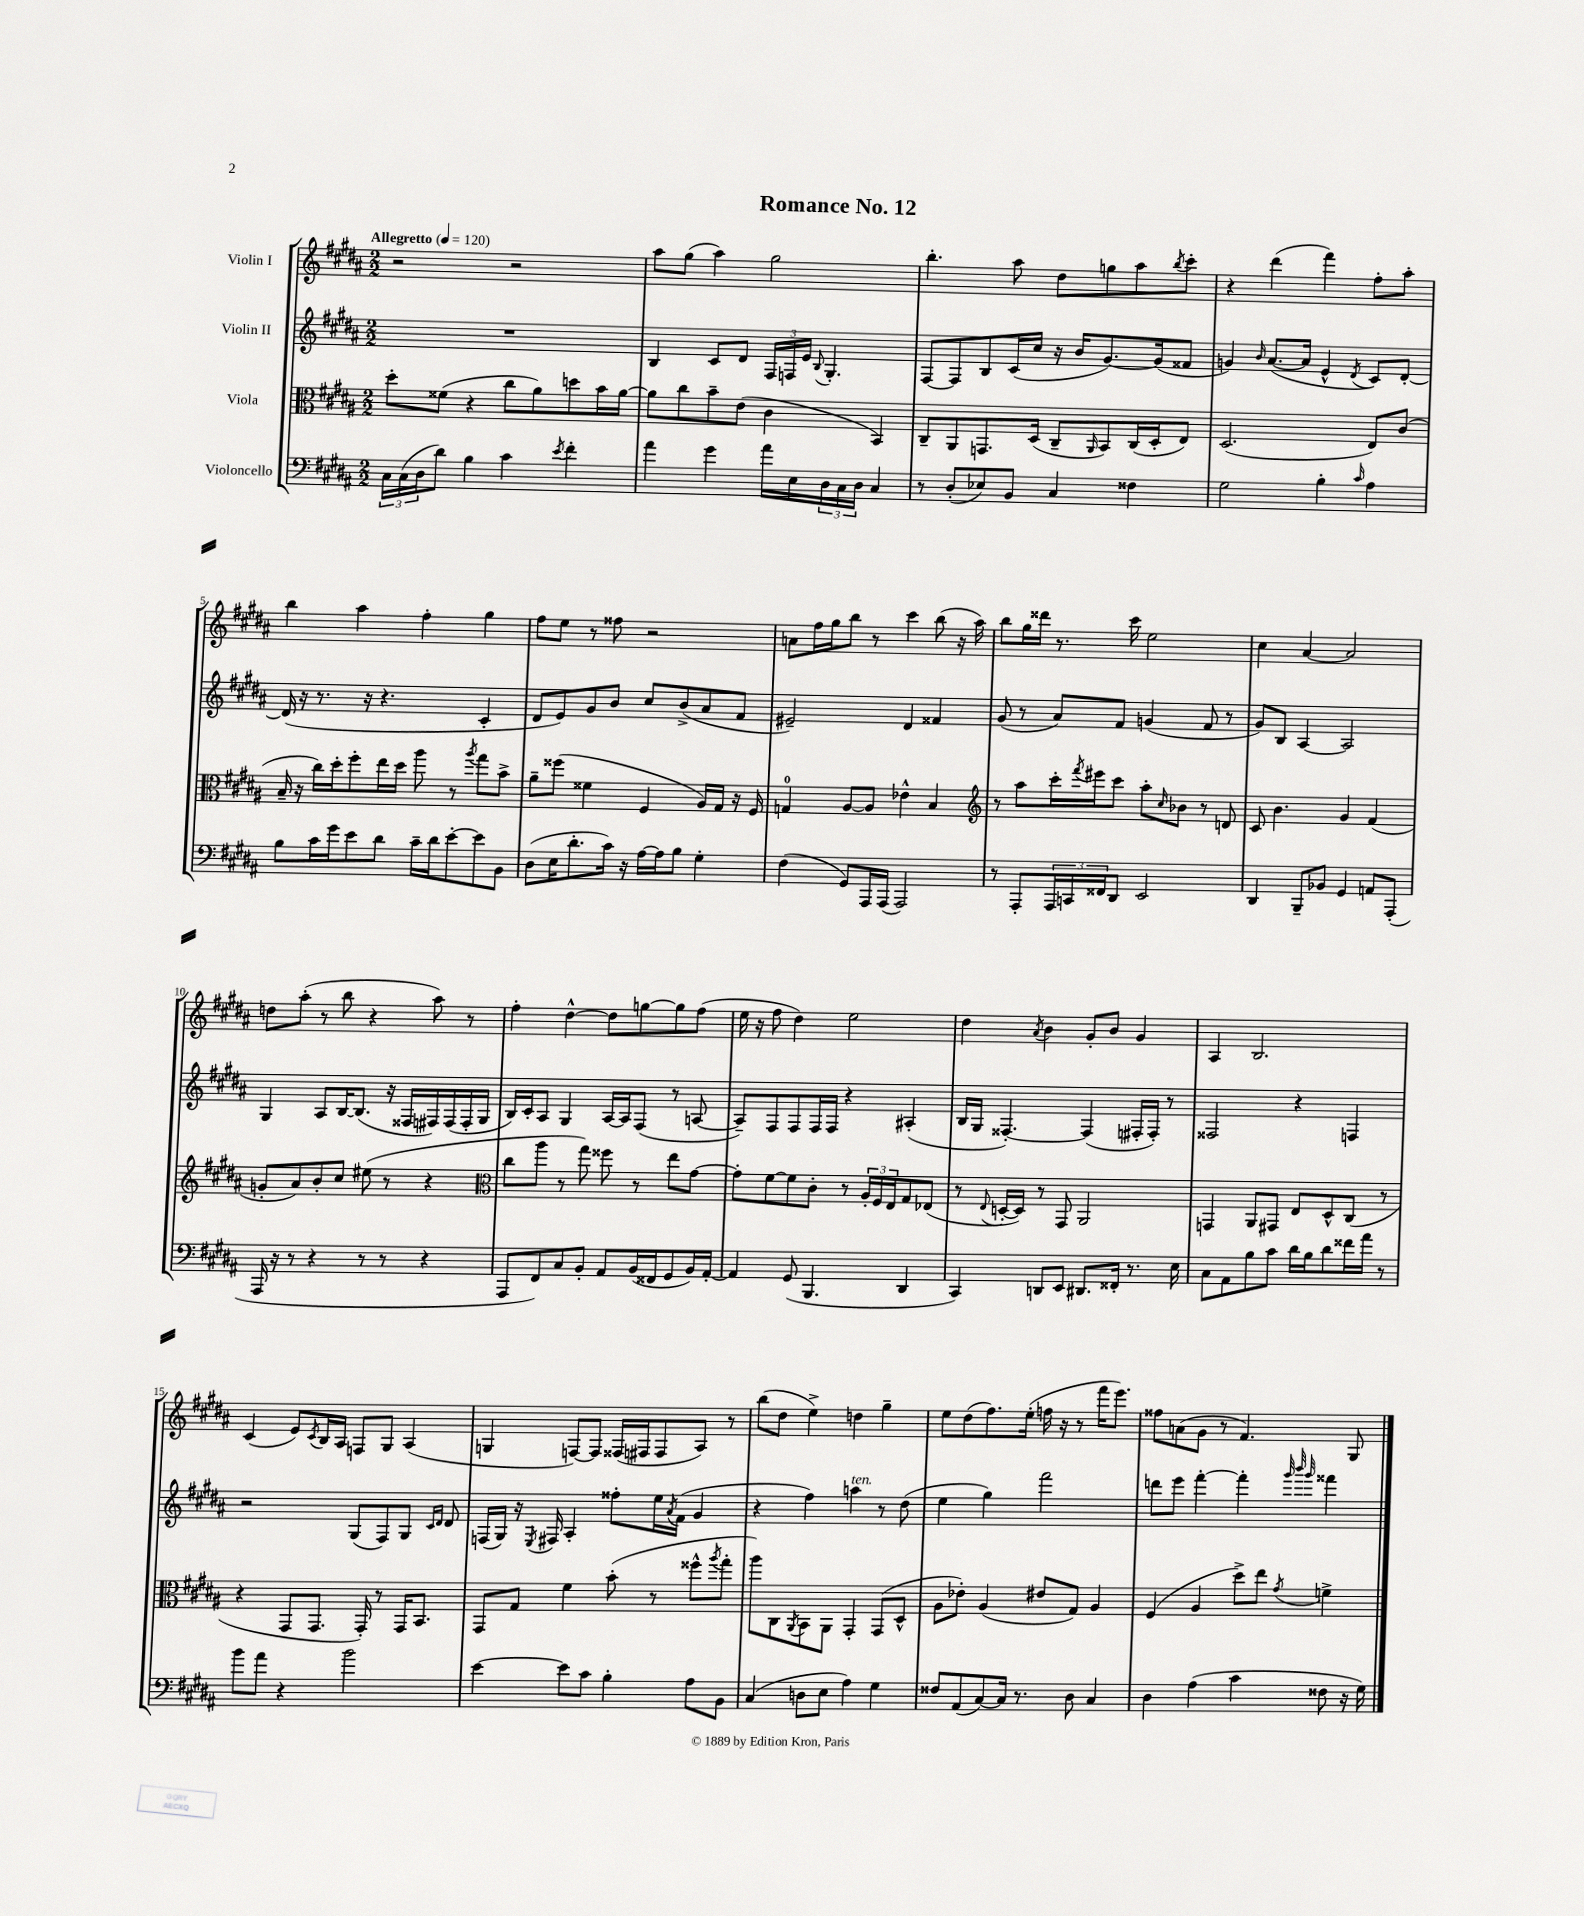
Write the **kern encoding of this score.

**kern	**kern	**kern	**kern
*staff4	*staff3	*staff2	*staff1
*clefF4	*clefC3	*clefG2	*clefG2
*k[f#c#g#d#a#]	*k[f#c#g#d#a#]	*k[f#c#g#d#a#]	*k[f#c#g#d#a#]
*M2/2	*M2/2	*M2/2	*M2/2
*MM120	*MM120	*MM120	*MM120
24C#	8dd#'	1r	2r
(24C#	.	.	.
24D#	.	.	.
8d#)	(8f##	.	.
4B	4r	.	.
4c#	8cc#	.	2r
.	8a#)	.	.
8qe	.	.	.
4f#'	8dd	.	.
.	16b	.	.
.	[16a#	.	.
=	=	=	=
4a#	8a#]	4B	8aa#
.	8cc#	.	(8gg#
4g#	8b~	8c#	4aa#)
.	(8e	8d#	.
16a#	4c#	24F#	2gg#
.	.	24F	.
16E	.	.	.
.	.	24e	.
.	.	8qqB	.
24D#	.	4.G#'	.
24C#	.	.	.
24D#	.	.	.
4C#	4BB)	.	.
=	=	=	=
8r	8C#~	[8F#	4.bb'
(8D#'	8AA#	8F#]	.
8E-)	8.GG	8B	.
8BB	.	(16c#	8aa#
.	(16D#	16cc#	.
4C#	8C#~	16r	8dd#
.	.	16b	.
.	16qqAA#	.	.
.	8BB)	[8.g#)	8gg
4F##	(16C#	.	8aa#
.	16D#'	(16g#]	.
.	.	.	8qbb
.	8E)	8f##	8ccc#'
=	=	=	=
2G#	(2.D#	4g)	4r
.	.	16qqb	.
.	.	([8.a#	(4ddd#
.	.	16a#]	.
4B'	.	4e^^	4fff#)
16qqc#	.	8qd#	.
4A#	8E)	8c#)	8ff#'
.	(8c#	[8d#'	8aa#'
=	=	=	=
8B	16B~	(16d#]	4bb
.	16r	16r	.
16c#	16cc#)	8.r	.
16g#	16dd#'	.	.
8e	8ff#'	.	4aa#
.	.	16r	.
8d#	16ee	4.r	.
.	16dd#	.	.
16c#~	8aa#	.	4ff#'
16d#	.	.	.
[8e'	8r	.	.
.	8qaa#	.	.
8e]	8gg#	4c#'	4gg#
8BB	8b^	.	.
=	=	=	=
(8D#	8a#~	8d#	8ff#
16E	(8ff##	8e)	8ee
8.d#'	.	.	.
.	4f##	8g#	8r
16c#)	.	8b	8ff##
16r	.	.	.
[16A#	4F#	8cc#	2r
16A#]	.	.	.
8B	.	(8b^	.
4G#'	16A#)	8a#	.
.	16G#	.	.
.	16r	8f#	.
.	16F#	.	.
=	=	=	=
(4F#	4G	2e#~)	8a
.	.	.	16ff#
.	.	.	16gg#
8GG#)	[8A#	.	8bb
16AAA#	8A#]	.	8r
(16AAA#	.	.	.
2AAA#)	4e-^^	4d#	4ccc#
.	4B	4f##	(8bb
.	.	.	16r
.	.	.	16aa#)
=	=	=	=
*	*clefG2	*	*
8r	8r	(8g#	8bb
8AAA#'	8aa#	8r	16gg#
.	.	.	16ddd##
24AAA#	16ccc#'	8a#)	8.r
24CC	.	.	.
.	8qfff#	.	.
.	16eee#	.	.
24FF##	.	.	.
8DD#	8ccc#	8f#	.
.	.	.	16ccc#
2EE	8aa#'	(4g	2ee
.	16qqcc#	.	.
.	8b-	.	.
.	8r	8f#	.
.	8d	8r	.
=	=	=	=
4DD#	8c#	8g#)	4cc#
.	4.b	8B	.
8BBB~	.	[4A#	[4a#
8BB-	.	.	.
4GG#	4g#	2A#]	2a#]
8AA	(4f#	.	.
(8AAA#'	.	.	.
=	=	=	=
16AAA#	8g'	4G#	8dd
16r	.	.	.
8r	8a#)	.	(8aa#'
4r	8b'	8A#	8r
.	8cc#	[16B	8bb
.	.	(8.B]	.
8r	(8ee#	.	4r
8r	8r	16r	.
.	.	16F##	.
4r	4r	16F#)	8aa#)
.	.	(16F#	.
.	.	16F#'	8r
.	.	16G#	.
=	=	=	=
*	*clefC3	*	*
8AAA#	8cc#	16B)	4ff#'
.	.	16c#'	.
8FF#)	8aa#	8A#	.
8C#	8r	4G#	[4dd#^^
8BB'	8gg#)	.	.
8AA#	8ff##	[16A#	8dd#]
.	.	16A#]	.
(16BB	8r	(8F#	[8gg
16FF##	.	.	.
8GG#	8ee	8r	8gg]
16BB)	[8g#	[8A	(8ff#
[16AA#'	.	.	.
=	=	=	=
4AA#]	8g#']	8A~])	16ee
.	.	.	16r
.	[8f#	8F#	8ff#
(8GG#	8f#]	8F#	4dd#)
4.BBB	8c#'	16F#	.
.	.	16F#	.
.	8r	4r	2ee
.	24A#'	.	.
.	24F#	.	.
.	24E	.	.
4DD#	8G#	(4A#'	.
.	(8E-	.	.
=	=	=	=
4CC#)	8r	16B	4dd#
.	.	16G#	.
.	8qqE	.	.
.	[16D'	[4.F##')	.
.	16D])	.	.
.	.	.	8qa#
8DD	8r	.	4b
8EE	8GG#	.	.
8.DD#	2AA#	(4F##]	8g#'
.	.	.	8b
16FF##'	.	.	.
8.r	.	16F#'	4g#
.	.	16F#')	.
.	.	8r	.
16E	.	.	.
=	=	=	=
8C#	4GG	2F##	4A#
8AA#	.	.	.
8B	8AA#	.	2.B
8c#	8GG#	.	.
16d#	8E	4r	.
16B	.	.	.
8d#	8D#^^	.	.
16f##	(8C#	4F	.
16a#	.	.	.
8r	8r	.	.
=	=	=	=
8b	4r	2r	(4c#
8a#	.	.	.
4r	8GG#	.	8e)
.	.	.	8qc#
.	8.GG#	.	16B
.	.	.	16A#
2b	.	(8G#	8F
.	16GG#')	.	.
.	8r	8F#)	8G#
.	16GG#	8G#	(4A#
.	8.BB	.	.
.	.	16qqc#	.
.	.	16qqd#	.
.	.	8d#	.
=	=	=	=
[4e	8GG#	(16F	4G
.	.	16G#)	.
.	8G#	16r	.
.	.	8qE	.
.	.	16F#	.
8e]	4f#	4A#'	[8F)
8c#	.	.	8F]
4B'	(8b'	8ff##'	(16F##
.	.	.	16F#
.	8r	16ee	8F#
.	.	8qa#	.
.	.	(16f#	.
8A#	8ff##^^	4g#	8A#)
.	8qaa#	.	.
8BB	8gg#'	.	8r
=	=	=	=
(4C#	8aa#)	4r	(8bb
.	8C#	.	8dd#
.	8qAA#	.	.
8D	8BB	4ff#)	4ee^)
8E	8AA#	.	.
4A#)	4GG#'	4aa	4dd
4G#	(8GG#	8r	4gg#~
.	8D#^^	(8dd#	.
=	=	=	=
8F##	8A#	4ee	8ee
(8AA#	8e-')	.	(8dd#
[8C#)	(4A#	4gg#)	8.ff#)
16C#]	.	.	.
8.r	.	.	(16ee'
.	8e#	2fff#	16ff
.	.	.	16r
8D#	8G#)	.	8r
4C#	4A#	.	16fff#
.	.	.	8.eee)
=	=	=	=
4D#	(4F#	8ddd	8ff##
.	.	8eee	(8a
(4A#	4A#	[4fff#'	8g#
.	.	.	8r
4c#	8dd#^)	4fff#']	4.f#)
.	8ee	.	.
.	.	32qqggg#	.
.	.	32qqbbb	.
.	8qg#	32qqggg#	.
8F##	4f^	4fff##	.
16r	.	.	8G#
16G#)	.	.	.
==	==	==	==
*-	*-	*-	*-
